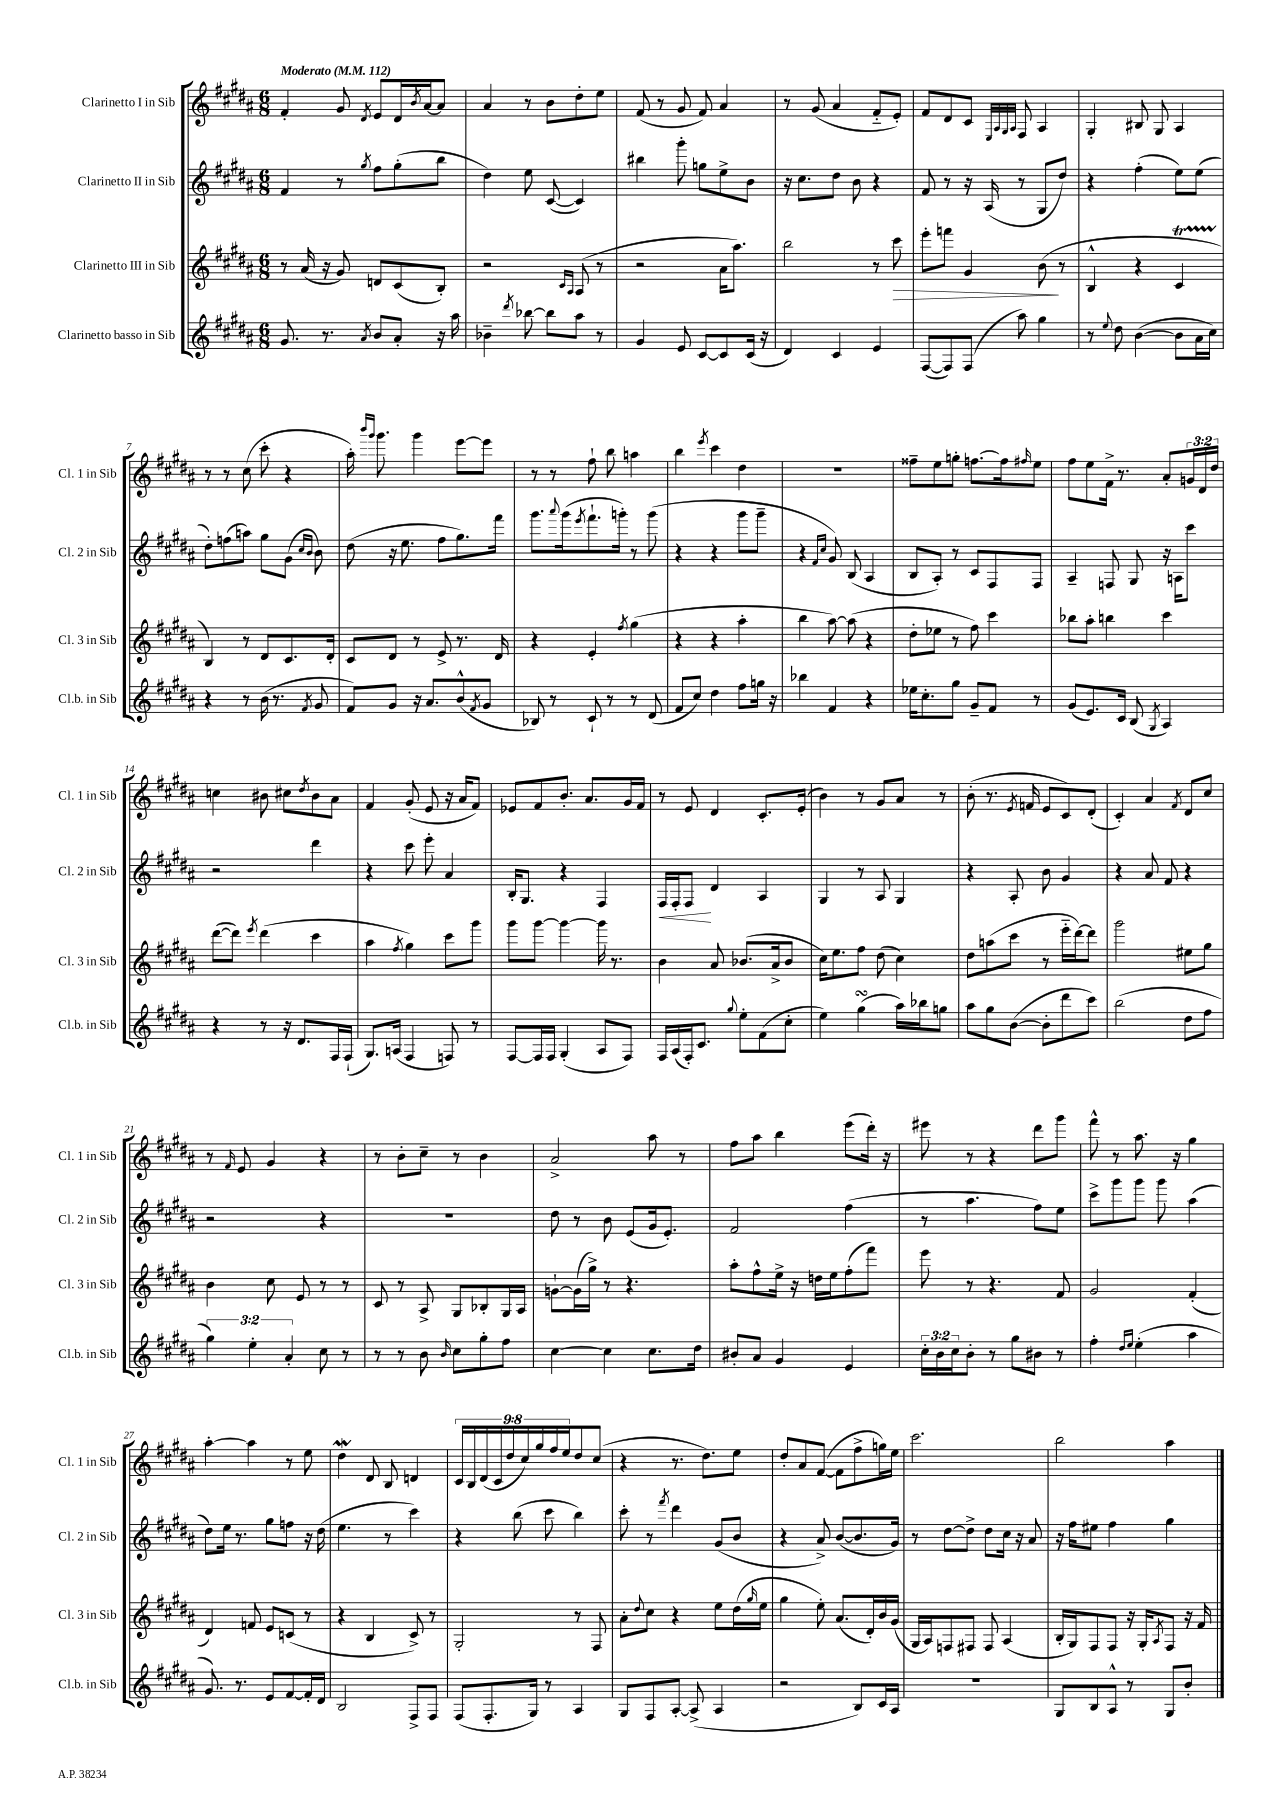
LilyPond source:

<<
\new StaffGroup <<
\new Staff = "s0" \with { instrumentName = "Clarinetto I in Sib" shortInstrumentName = "Cl. 1 in Sib" } {
    \clef treble \key b \major \numericTimeSignature \time 6/8 \override Staff.TupletNumber.text = #tuplet-number::calc-fraction-text \tempo "Moderato" 4 = 112
    fis'4-. gis'8 \acciaccatura { dis'8 } e'8 dis'16 \acciaccatura { b'8 } ais'16~ ais'8 |
    ais'4 r8 b'8 dis''8-. e''8 |
    fis'8( r8 gis'8 fis'8) ais'4 |
    r8 gis'8( ais'4 fis'8-_ e'8-.) |
    fis'8 dis'8 cis'8 \grace { e32 ais32 gis32 ais32 } fis8 ais4 |
    gis4-. bis8 gis8 ais4 |
    r8 r8 cis''8( cis'''8-. r4 |
    ais''16-.) \grace { b'''16 gis'''16 } gis'''8. gis'''4 e'''8~ e'''8 |
    r8 r8 fis''8-! b''8 a''4 |
    b''4 \acciaccatura { e'''8 } cis'''4 dis''4 |
    R2. |
    fisis''8-- e''8 g''8-. f''8.~ f''16 \grace { fis''16 } e''8 |
    fis''8 e''8 fis'16-> r8. ais'8-. \tuplet 3/2 { g'16 dis'16 dis''16 } |
    c''4 bis'8 cis''8 \acciaccatura { dis''8 } bis'8 ais'8 |
    fis'4 gis'8-.( e'8 r16 ais'16 fis'8) |
    ees'8 fis'8 b'8.-. ais'8. gis'16 fis'16 |
    r8 e'8 dis'4 cis'8.-. e'16-.( |
    b'4) r8 gis'8 ais'8 r8 |
    b'8-.( r8. \acciaccatura { e'8 } f'16 e'8 cis'8) dis'8-.( |
    cis'4-.) ais'4 \acciaccatura { fis'8 } dis'8 cis''8 |
    r8 \grace { fis'16 } e'8 gis'4 r4 |
    r8 b'8-. cis''8-- r8 b'4 |
    ais'2-> ais''8 r8 |
    fis''8 ais''8 b''4 e'''8( dis'''16-.) r16 |
    eis'''8 r8 r4 dis'''8 gis'''8 |
    fis'''8-^ r8 ais''8. r16 gis''4 |
    ais''4~-. ais''4 r8 e''8 |
    dis''4\mordent dis'8 b8 d'4 |
    \tuplet 9/8 { cis'16 b16 dis'16( cis'16 dis''16 cis''16) gis''16 fis''16 e''16 } dis''8 cis''8( |
    r4 r8. dis''8.) e''8 |
    dis''8-. ais'8 fis'8~( fis'8 fis''8-> g''16) e''16 |
    cis'''2. |
    b''2 ais''4 \bar "|." |
}
\new Staff = "s1" \with { instrumentName = "Clarinetto II in Sib" shortInstrumentName = "Cl. 2 in Sib" } {
    \clef treble \key b \major \numericTimeSignature \time 6/8
    fis'4 r8 \acciaccatura { gis''8 } fis''8 gis''8-.( b''8 |
    dis''4) e''8 cis'8~( cis'4) |
    bis''4 gis'''8-. g''8 e''8-> b'8 |
    r16 cis''8. dis''8 b'8 r4 |
    fis'8 r8 r16 ais16( r8 gis8 dis''8) |
    r4 fis''4-.( e''8) e''8( |
    dis''8-.) f''8( a''8) gis''8 gis'8( \grace { cis''16 b'16 } b'8) |
    dis''8( r16 e''8. fis''8 gis''8.) fis'''16 |
    gis'''8. \appoggiatura { ais'''8 } gis'''16( \acciaccatura { e'''8 } fis'''8.-! g'''16-.) r8 g'''8( |
    r4 r4 gis'''8 gis'''8-- |
    r4 \grace { fis'16 cis''16 } gis'8) b8( ais4 |
    b8 ais8-.) r8 cis'8 fis8 fis8 |
    ais4-- f8 gis8 r16 a16 cis'''8 |
    r2 dis'''4 |
    r4 cis'''8 e'''8-. ais'4 |
    b16-. gis8. r4 fis4 |
    fis16\< fis16-. fis8\! dis'4 ais4 |
    gis4 r8 ais8 gis4 |
    r4 ais8-. b'8 gis'4 |
    r4 ais'8 fis'8 r4 |
    r2 r4 |
    R2. |
    dis''8 r8 b'8 e'8( gis'16 e'8.-.) |
    fis'2 fis''4( |
    r8 ais''4. fis''8) e''8 |
    cis'''8-> gis'''8 gis'''8 gis'''8 ais''4( |
    dis''8) e''16 r8. gis''8 f''8 r16 dis''16( |
    e''4. r8 cis'''4) |
    r4 b''8( cis'''8 b''4) |
    cis'''8-. r8 \acciaccatura { fis'''8 } dis'''4 gis'8( b'8 |
    r4 ais'8->) b'8~( b'8. gis'16) |
    r8 dis''8~ dis''8-> dis''8 cis''16 r16 ais'8 |
    r16 fis''16 eis''8 fis''4 gis''4 \bar "|." |
}
\new Staff = "s2" \with { instrumentName = "Clarinetto III in Sib" shortInstrumentName = "Cl. 3 in Sib" } {
    \clef treble \key b \major \numericTimeSignature \time 6/8
    r8 ais'16( r16 gis'8) d'8 cis'8( b8-.) |
    r2 \grace { cis'16 ais16 } ais8( r8 |
    r2 ais'16 ais''8.) |
    b''2 r8 cis'''8\> |
    e'''8-. f'''8 gis'4 b'8\!( r8 |
    b4-^ r4 cis'4\startTrillSpan |
    b4\stopTrillSpan) r8 dis'8 cis'8. dis'16-. |
    cis'8 dis'8 r8 e'8-> r8. dis'16 |
    r4 e'4-. \acciaccatura { fis''8 } gis''4( |
    r4 r4 ais''4-. |
    b''4 ais''8~) ais''8( r4 |
    dis''8-. ees''8 r8 fis''8) cis'''4 |
    bes''8 ais''8-. b''4 cis'''4 |
    dis'''8~( dis'''8) \acciaccatura { e'''8 } dis'''4( cis'''4 |
    ais''4 \acciaccatura { fis''8 } gis''4) cis'''8 gis'''8 |
    gis'''8 gis'''8~ gis'''4~ gis'''16 r8. |
    b'4 ais'8 bes'8.( ais'16-> bes'8 |
    cis''16) e''8. fis''8 dis''8( cis''4) |
    dis''8 a''8( cis'''8 r8 e'''16-_ dis'''16~) dis'''8 |
    gis'''2 eis''8 gis''8 |
    b'4 cis''8 e'8 r8 r8 |
    cis'8 r8 ais8-> gis8 bes8-. gis16 ais16 |
    g'8~-! g'16( gis''16->) r8 r4. |
    ais''8-. fis''8-^ e''16-> r16 d''16 e''16 fis''8-.( fis'''8) |
    e'''8 r8 r4. fis'8 |
    gis'2 fis'4-.( |
    dis'4) f'8 e'8 c'8( r8 |
    r4 b4 cis'8->) r8 |
    gis2-. r8 fis8 |
    ais'8-. \appoggiatura { dis''8 } cis''8 r4 e''8 dis''16( \grace { gis''16 } e''16 |
    gis''4 e''8-.) ais'8.( dis'16-.) b'16 gis'16( |
    gis16 ais16) f8 fis8 fis8 ais4( |
    b16-. gis16) fis8 fis8 r16 gis16-. \acciaccatura { ais8 } fis8 r16 fis'16 \bar "|." |
}
\new Staff = "s3" \with { instrumentName = "Clarinetto basso in Sib" shortInstrumentName = "Cl.b. in Sib" } {
    \clef treble \key b \major \numericTimeSignature \time 6/8 \override Staff.TupletNumber.text = #tuplet-number::calc-fraction-text
    gis'8. r8. \acciaccatura { ais'8 } b'8 ais'8-. r16 ais''16 |
    bes'4-- \acciaccatura { dis'''8 } bes''8~ bes''8 ais''8 r8 |
    gis'4 e'8 cis'8~ cis'8 cis'16( r16 |
    dis'4) cis'4 e'4 |
    fis8~( fis8) fis8( ais''8) gis''4 |
    r8 \appoggiatura { e''8 } dis''8 b'4~( b'8 ais'16 cis''16) |
    r4 r8 b'16( r8. \acciaccatura { fis'8 } gis'8 |
    fis'8) gis'8 r16 ais'8. b'8-^( \acciaccatura { fis'8 } gis'8 |
    bes8) r8 cis'8-! r8 r8 dis'8( |
    fis'8 cis''8) dis''4 fis''8 g''16 r16 |
    bes''4 fis'4 r4 |
    ees''16 cis''8.-. gis''8 gis'8-- fis'8 r8 |
    gis'8( e'8.) cis'16 b8( \acciaccatura { gis8 } ais4) |
    r4 r8 r16 dis'8. fis16 fis16-!( |
    gis8.) a16( fis4 f8) r8 |
    fis8~ fis16 fis16 gis4-.( ais8 fis8) |
    fis16 ais16( fis16-.) cis'8. \appoggiatura { gis''8 } e''8-. fis'8( cis''8-. |
    e''4) gis''4\turn( ais''16) bes''16 g''8 |
    ais''8 gis''8 b'8~( b'8-. dis'''8 cis'''8) |
    b''2( dis''8 fis''8 |
    \tuplet 3/2 { gis''4) e''4-. ais'4-. } cis''8 r8 |
    r8 r8 b'8 \grace { b'16 } cis''8 gis''8-. fis''8 |
    cis''4~ cis''4 cis''8. dis''16 |
    bis'8-. ais'8 gis'4 e'4 |
    \tuplet 3/2 { cis''16-. b'16 cis''16 } b'8-. r8 gis''8 bis'8 r8 |
    fis''4-. \grace { dis''16 e''16 } e''4-.( ais''4 |
    gis'8.) r8. e'8 fis'8~ fis'16-. dis'16 |
    b2 fis8-> fis8 |
    fis8( fis8.-. gis16) r8 ais4 |
    gis8 fis8 ais8~-. ais8->( ais4 |
    r2 b8) cis'16 ais16 |
    R2. |
    gis8 b8 ais8-^ r8 gis8 b'8-. \bar "|." |
}
>>
>>
